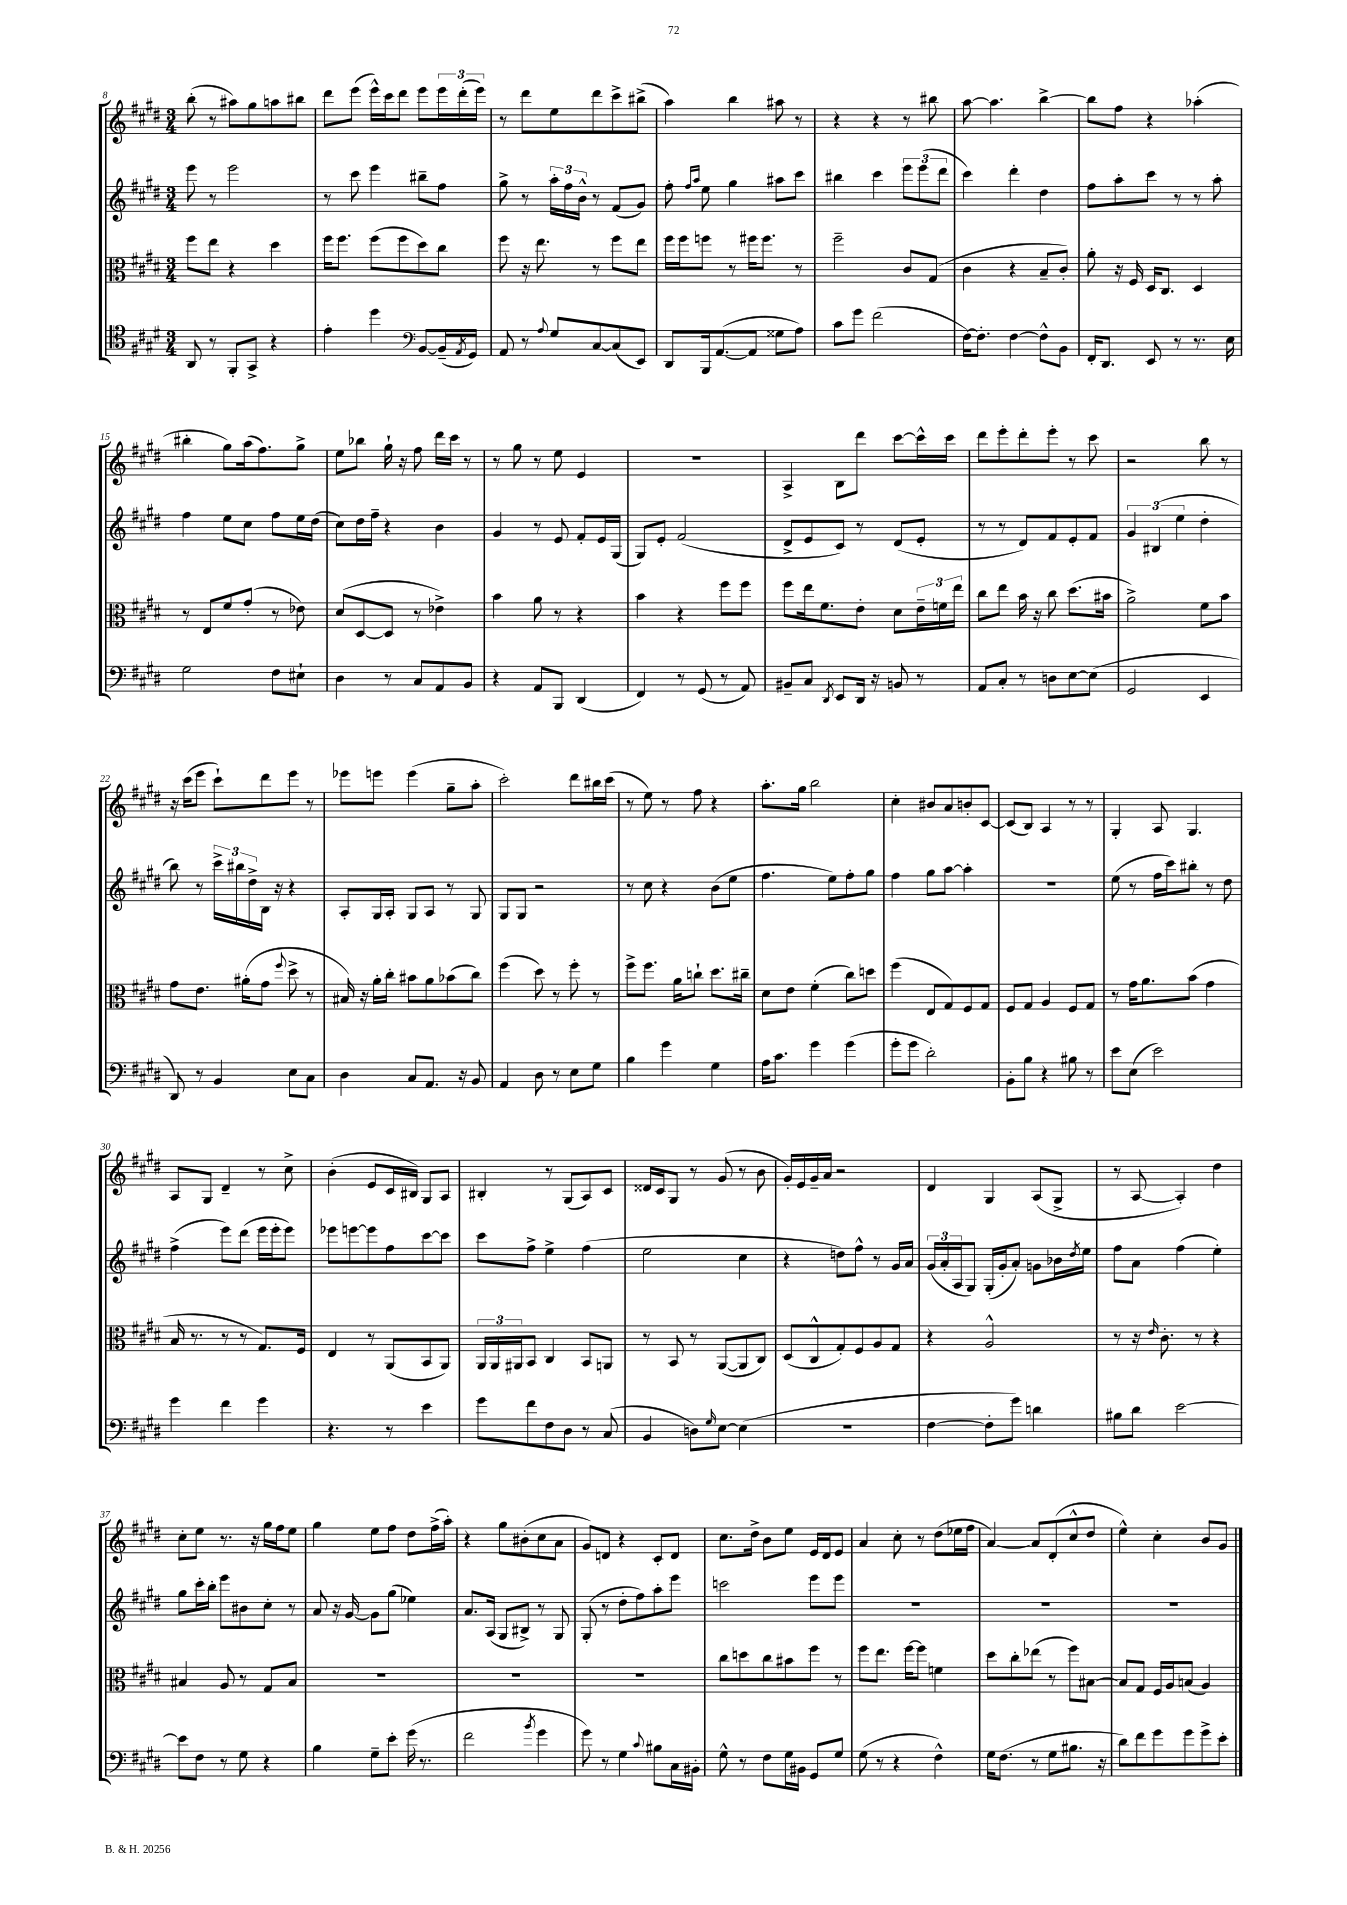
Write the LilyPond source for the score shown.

<<
\new StaffGroup <<
\new Staff = "s0" {
    \clef treble \key e \major \numericTimeSignature \time 3/4
    b''8-.( r8 ais''8) gis''8 a''8 bis''8 |
    dis'''8 e'''8( e'''16-^) cis'''16 dis'''8 e'''8 \tuplet 3/2 { e'''16 dis'''16-.( e'''16) } |
    r8 dis'''8 e''8 dis'''8 cis'''8-> bis''8->( |
    a''4) b''4 ais''8 r8 |
    r4 r4 r8 bis''8 |
    a''8~ a''4. b''4~-> |
    b''8 fis''8 r4 aes''4-.( |
    bis''4-. gis''8) a''16( fis''8.) gis''8-> |
    e''8 bes''8 gis''16-! r16 fis''8 dis'''16 cis'''16 r8 |
    r8 gis''8 r8 e''8 e'4 |
    R2. |
    a4-> b8 dis'''8 cis'''8~ cis'''16-^ cis'''16 |
    dis'''8 e'''8-. dis'''8-. e'''8-. r8 cis'''8 |
    r2 b''8 r8 |
    r16 cis'''16( e'''8 cis'''8-!) dis'''8 e'''8 r8 |
    ees'''8 e'''8 e'''4( gis''8-- a''8-. |
    cis'''2-.) dis'''8 bis''16 cis'''16( |
    r8 e''8) r8 fis''8 r4 |
    a''8.-. gis''16 b''2 |
    cis''4-. bis'8 a'8 b'8-. cis'8~ |
    cis'8( b8) a4 r8 r8 |
    gis4-. a8 gis4. |
    a8 gis8 dis'4-- r8 cis''8-> |
    b'4-.( e'8 cis'16 bis16) gis8 a8 |
    bis4-. r8 gis8( a8) cis'8 |
    disis'16 cis'16 gis8 r8 gis'8( r8 b'8 |
    gis'16-.) e'16 gis'16-- a'16 r2 |
    dis'4 gis4 a8( gis8-> |
    r8 a8~ a4-.) dis''4 |
    cis''8-. e''8 r8. r16 gis''16 fis''16 e''8 |
    gis''4 e''8 fis''8 dis''8 fis''16->( a''16-.) |
    r4 gis''8 bis'8-.( cis''8 a'8 |
    gis'8) d'8 r4 cis'8-. d'8 |
    cis''8. dis''16-> b'8 e''8 e'16 dis'16 e'8 |
    a'4 cis''8-. r8 dis''8( ees''16 fis''16 |
    a'4~) a'8 dis'8-.( cis''8-^ dis''8 |
    e''4-^) cis''4-. b'8 gis'8 \bar "|." |
}
\new Staff = "s1" {
    \clef treble \key e \major \numericTimeSignature \time 3/4
    e'''8 r8 e'''2 |
    r8 cis'''8 e'''4 bis''8-- fis''8 |
    gis''8-> r8 \tuplet 3/2 { a''16-. fis''16 b'16-^ } r8 fis'8( gis'8) |
    fis''8-. \grace { fis''16 a''16 } e''8 gis''4 ais''8 cis'''8 |
    bis''4 cis'''4 \tuplet 3/2 { e'''8 e'''8( dis'''8 } |
    cis'''4) dis'''4-. dis''4 |
    fis''8 a''8-. cis'''8 r8 r8 a''8-. |
    fis''4 e''8 cis''8 fis''8 e''16 dis''16( |
    cis''8) dis''16 fis''16-- r4 b'4 |
    gis'4 r8 e'8 fis'8-. e'16 gis16( |
    gis8) e'8-. fis'2( |
    dis'8-> e'8 cis'8) r8 dis'8( e'8-. |
    r8 r8 dis'8) fis'8 e'8-. fis'8 |
    \tuplet 3/2 { gis'4 bis4( e''4 } dis''4-. |
    b''8) r8 \tuplet 3/2 { cis'''16-> bis''16 dis''16-> } b16 r16 r4 |
    a8-. gis16 a16-. gis8 a8 r8 gis8 |
    gis8 gis8 r2 |
    r8 cis''8 r4 b'8( e''8 |
    fis''4. e''8) fis''8-. gis''8 |
    fis''4 gis''8 a''8~ a''4-. |
    R2. |
    e''8( r8 fis''16 cis'''16) bis''8-. r8 dis''8 |
    fis''4->( e'''8) dis'''8( e'''16 e'''16-. e'''8) |
    ees'''8 e'''8~ e'''8 fis''8 cis'''8~ cis'''8 |
    cis'''8 fis''8-> e''4-> fis''4( |
    e''2 cis''4 |
    r4 d''8) fis''8-^ r8 gis'16 a'16 |
    \tuplet 3/2 { gis'16( a'16-. a16 } gis8) gis16-.( gis'16-. a'8-.) g'8 bes'16 \acciaccatura { dis''8 } e''16 |
    fis''8 a'8 fis''4( e''4-.) |
    gis''8 cis'''16-. b''16-. e'''8 bis'8 cis''8-. r8 |
    a'8 r16 gis'16~ gis'8 gis''8( ees''4) |
    a'8. a16( gis8 bis8->) r8 gis8 |
    gis8-.( r8 dis''8-. fis''8) a''8-. e'''8 |
    c'''2 e'''8 e'''8 |
    R2. |
    R2. |
    R2. \bar "|." |
}
\new Staff = "s2" {
    \clef alto \key e \major \numericTimeSignature \time 3/4
    fis''8 e''8 r4 dis''4 |
    fis''16 fis''8. fis''8( fis''8 dis''8) cis''8 |
    fis''8 r16 e''8. r8 fis''8 e''8 |
    fis''16 fis''16 f''8 r8 fis''16 fis''8. r8 |
    fis''2-- cis'8 gis8( |
    cis'4 r4 b8-- cis'8-.) |
    a'8-. r16 fis16 dis16 cis8. dis4 |
    r8 e8 fis'8 gis'8-.( r8 ees'8) |
    dis'8( dis8~ dis8 r8 ees'4->) |
    b'4 a'8 r8 r4 |
    b'4 r4 fis''8 fis''8 |
    fis''8 e''16 fis'8. e'8-. dis'8 \tuplet 3/2 { e'16-- f'16 e''16 } |
    cis''8 e''8 b'16 r16 cis''8 dis''8.( bis'16 |
    a'2->) fis'8 b'8 |
    gis'8 e'8. ais'16-.( gis'8 \appoggiatura { fis''8 } dis''8-> r8 |
    bis16) r16 a'16-. cis''16-. bis'8 a'8 bes'8( cis''8) |
    fis''4( dis''8) r8 fis''8-. r8 |
    fis''8-> fis''8. a'16 c''8-! dis''8. cis''16-- |
    dis'8 e'8 fis'4-.( cis''8) d''8 |
    fis''4( e8 gis8) fis8 gis8 |
    fis8 gis8 a4 fis8 gis8 |
    r8 gis'16 a'8. b'8( gis'4 |
    b16 r8. r8 r8 gis8.) fis16 |
    e4 r8 a,8( b,8 a,8) |
    \tuplet 3/2 { a,16 a,16 ais,16 } b,8 cis4 b,8 a,8 |
    r8 b,8 r8 a,8~( a,8 cis8) |
    dis8( cis8-^ gis8-.) fis8 a8 gis8 |
    r4 a2-^ |
    r8 r16 \grace { e'16 } cis'8.-. r8 r4 |
    bis4 a8 r8 gis8 bis8 |
    R2. |
    R2. |
    R2. |
    cis''8 d''8 cis''8 bis'8 fis''8 r8 |
    fis''8 e''8. fis''16~ fis''8 f'4 |
    dis''8 cis''8-. ees''8( r8 fis''8) bis8~ |
    bis8 gis8 fis16 a16 b8( a4) \bar "|." |
}
\new Staff = "s3" {
    \clef tenor \key e \major \numericTimeSignature \time 3/4
    a,8 r8 fis,8-. gis,8-> r4 |
    e'4-. dis''4 \clef bass b,8~ b,16--( \acciaccatura { a,8 } gis,16) |
    a,8 r8 \appoggiatura { a8 } gis8 cis8~ cis8( e,8) |
    dis,8 b,,16 a,8.~( a,8 gisis8 a8) |
    cis'8 gis'8 fis'2( |
    fis16~) fis8.-. fis4~ fis8-^ b,8 |
    fis,16-. dis,8. e,8 r8 r8. e16 |
    gis2 fis8 eis8-! |
    dis4 r8 cis8 a,8 b,8 |
    r4 a,8 b,,8 dis,4( |
    fis,4) r8 gis,8( r8 a,8) |
    bis,8-- cis8 \acciaccatura { dis,8 } e,8 dis,16 r16 b,8 r8 |
    a,8 cis8-. r8 d8 e8~ e8( |
    gis,2 e,4 |
    dis,8) r8 b,4 e8 cis8 |
    dis4 cis8 a,8. r16 b,8 |
    a,4 dis8 r8 e8 gis8 |
    b4 gis'4 gis4 |
    a16 cis'8. gis'4 gis'4( |
    gis'8-. gis'8 dis'2-.) |
    b,8-. b8 r4 bis8 r8 |
    e'8 e8( e'2) |
    gis'4 fis'4 gis'4 |
    r4. r8 e'4 |
    gis'8 fis'8 fis8 dis8 r8 cis8( |
    b,4 d8) \grace { gis16 } e8~ e4( |
    R2. |
    fis4~ fis8-. gis'8) d'4 |
    bis8 dis'8 e'2~ |
    e'8 fis8 r8 gis8 r4 |
    b4 gis8-- e'8-. gis'16( r8. |
    fis'2 \acciaccatura { b'8 } gis'4 |
    gis'8) r8 gis4 \appoggiatura { cis'8 } bis8 cis16 bis,16-. |
    gis8-^ r8 fis8 gis16 bis,16 gis,8 gis8 |
    gis8( r8 r4 fis4-^) |
    gis16 fis8.( r8 gis8 bis8. r16 |
    dis'8) fis'8 gis'8 gis'8 gis'8-> e'8-. \bar "|." |
}
>>
>>
\layout { \context { \Score currentBarNumber = #8 } }
